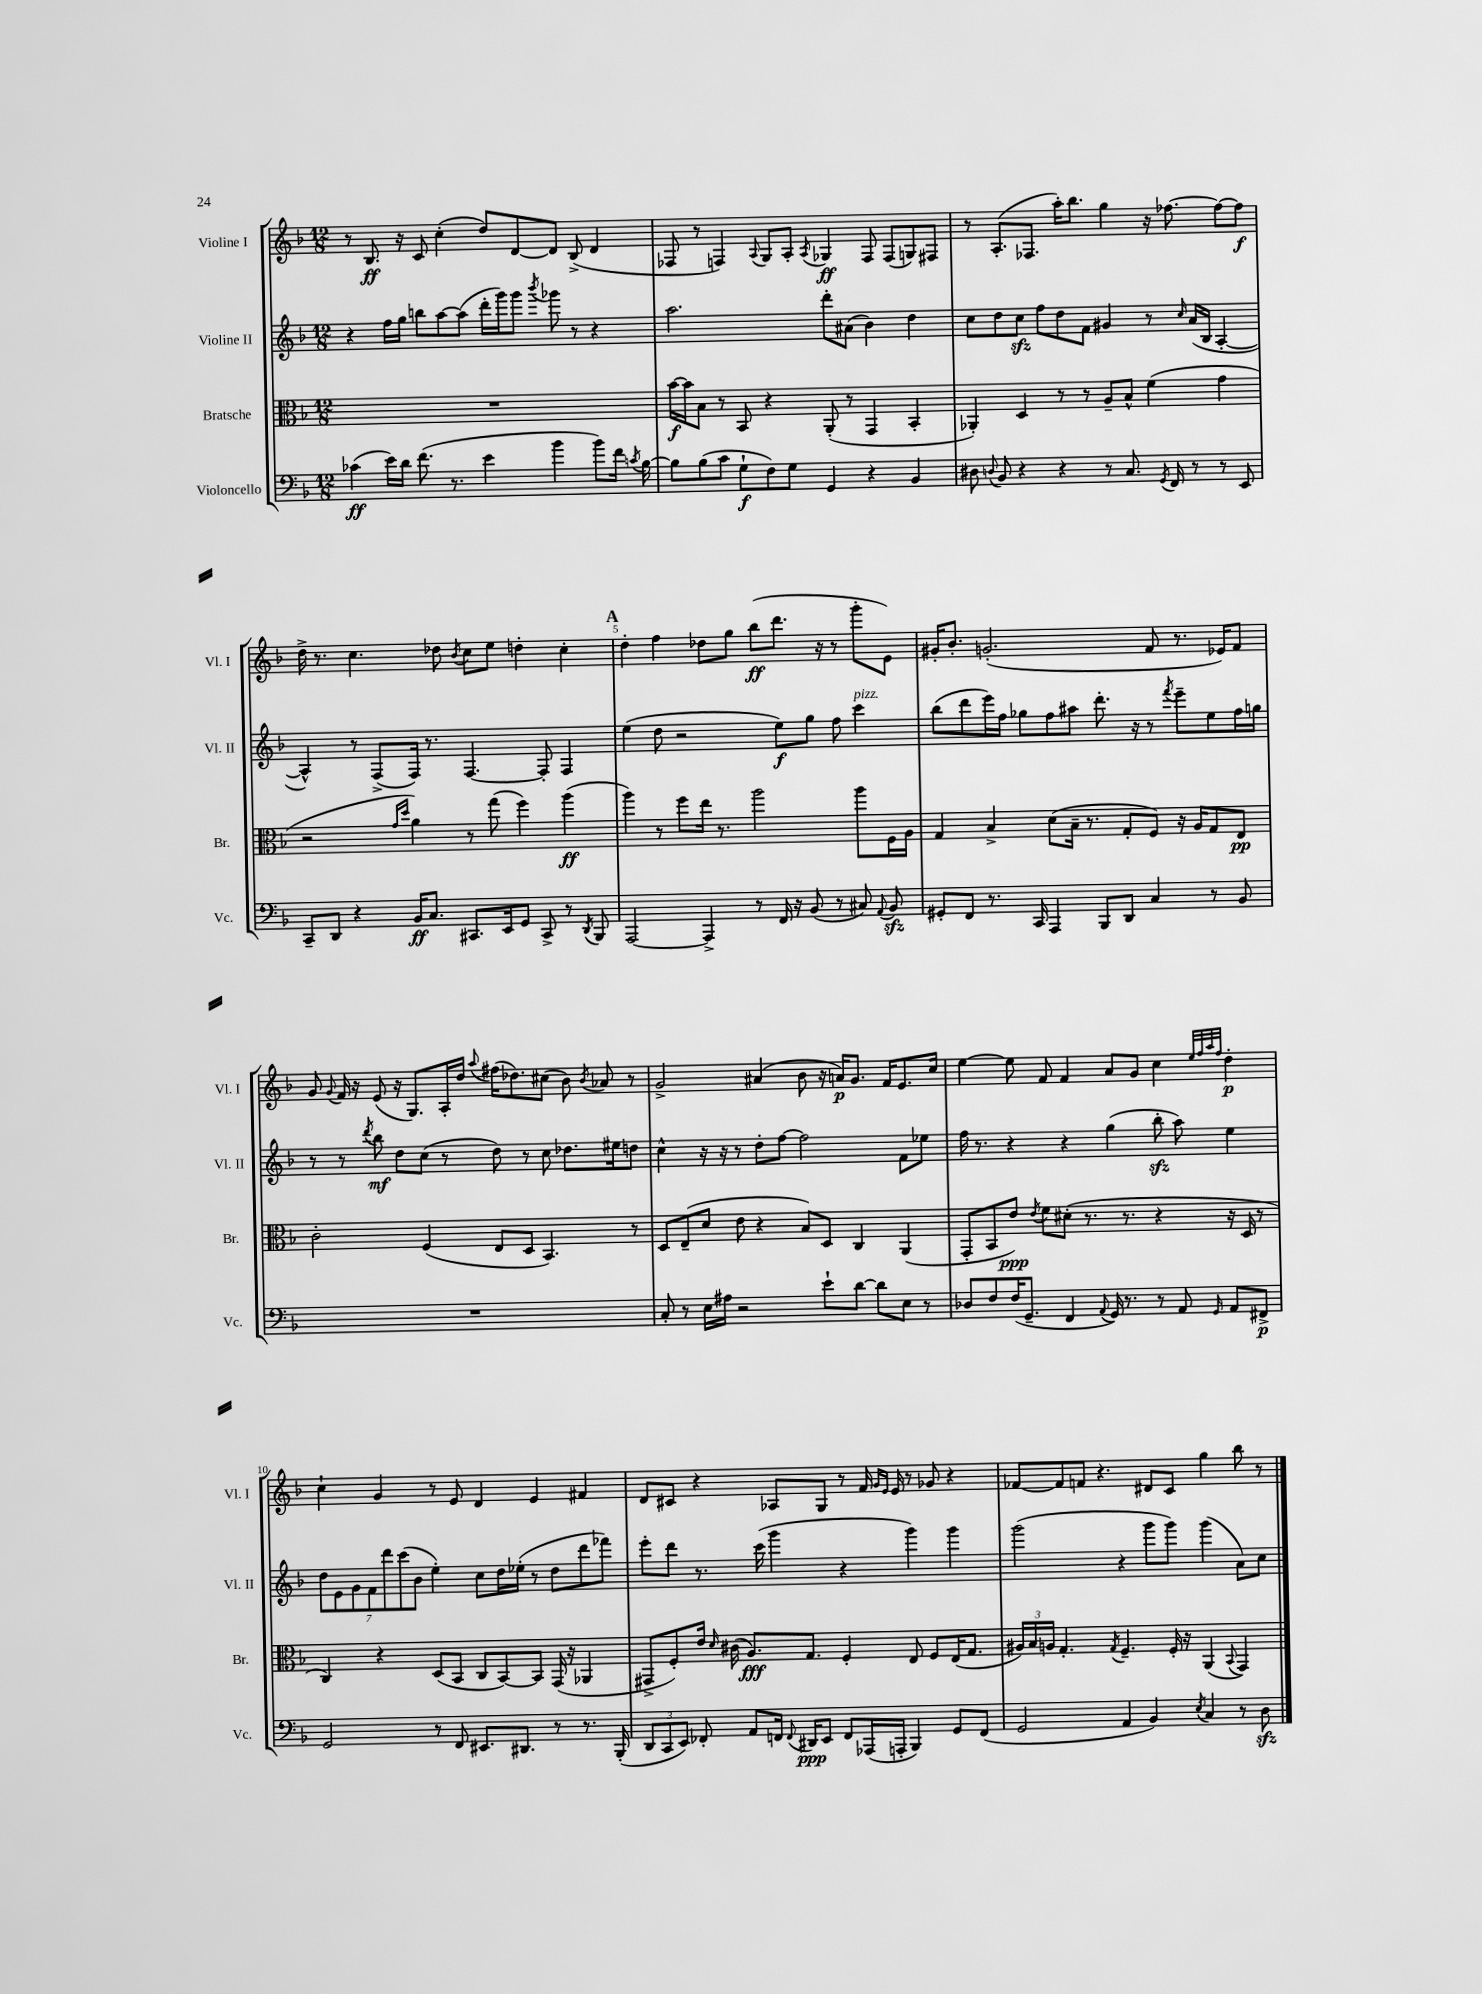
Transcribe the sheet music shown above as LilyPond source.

<<
\new StaffGroup <<
\new Staff = "s0" \with { instrumentName = "Violine I" shortInstrumentName = "Vl. I" } {
    \clef treble \key f \major \numericTimeSignature \time 12/8
    \autoBeamOff r8 bes8.\ff r16 c'8 c''4-.( d''8[) d'8~ d'8] bes8->( d'4 |
    fes8 r8 f4) \appoggiatura { a8 } g8[ a8]-. \acciaccatura { a8 } ges4\ff f8 f8[( g8) fis8] |
    r8 a8.[-.( fes8.] a''16[-.) bes''8.] g''4 r16 fes''8.~ fes''8[~ fes''8]\f |
    d''16-> r8. c''4. des''8 \acciaccatura { bes'8 } c''8[ e''8] d''4-. c''4-. |
    \mark \markup { \bold "A" } d''4-. f''4 des''8[ g''8] bes''8[\ff( d'''8.] r16 r8 g'''8[-. e'8]) |
    gis'16[-. bes'8.]-. g'2.-.( f'8 r8. ees'16[) f'8] |
    g'8 \appoggiatura { g'8 } f'16 r16 e'8( r16 g8.[) a16-. d''16] \appoggiatura { a''8 } fis''16[( des''8.) cis''8]( bes'8) \acciaccatura { bes'8 } aes'8 r8 |
    g'2-> ais'4( bes'8 r16 a'16[\p) g'8.] f'16[ e'8. c''16] |
    e''4~ e''8 f'8 f'4 a'8[ g'8] c''4 \grace { e''32[ f''32 a''32 f''32] } d''4-.\p |
    c''4-! g'4 r8 e'8 d'4 e'4 fis'4 |
    d'8[ cis'8] r4 aes8[ g8] r8 f'16 \grace { g'16[ e'16] } e'16 r8 ges'8 r4 |
    fes'8[~ fes'8 f'8] r4. dis'8[ c'8] g''4 bes''8 r8 \bar "|." |
}
\new Staff = "s1" \with { instrumentName = "Violine II" shortInstrumentName = "Vl. II" } {
    \clef treble \key f \major \numericTimeSignature \time 12/8
    \autoBeamOff r4 f''16[ g''16] b''8[ a''8~ a''8]( d'''16[-. g'''16) g'''8] \acciaccatura { bes'''8 } ges'''8 r8 r4 |
    a''2. d'''8[-. ais'8]( bes'4) d''4 |
    c''8[ d''8 c''8]\sfz f''8[ d''8 f'8] gis'4 r8 \grace { c''16 } a'16[( bes16] a4~-. |
    a4-^) r8 f8[->( f16]) r8. f4.~ f8-. f4 |
    \mark \markup { \bold "A" } e''4( d''8 r2 e''8[\f) g''8] f''8 c'''4^\markup { \italic "pizz." } |
    bes''8[( d'''8 e'''16) f''16] ges''8[ f''8 ais''8] d'''8.-. r16 r8 \acciaccatura { f'''8 } e'''8[-- e''8 f''16 g''16] |
    r8 r8 \acciaccatura { d'''8 } bes''8\mf d''8[ c''8]( r8 d''8) r8 c''8 des''8.[ eis''16 d''8] |
    c''4-^ r16 r16 r8 d''8[-. f''8]~ f''2 f'8[ ees''8] |
    f''16 r8. r4 r4 g''4( bes''8-.\sfz a''8) e''4 |
    \tuplet 7/4 { d''8[ e'8 g'8 f'8 d'''8 c'''8( bes'8] } e''4-.) c''8[ d''16 ees''16]-.( r8 d''8[ d'''8 fes'''8]) |
    e'''8[-. d'''8] r8. c'''16( g'''4 r4 g'''4) g'''4 |
    g'''2( r4 g'''8[ g'''8]) g'''4( a'8[) c''8] \bar "|." |
}
\new Staff = "s2" \with { instrumentName = "Bratsche" shortInstrumentName = "Br." } {
    \clef alto \key f \major \numericTimeSignature \time 12/8
    \autoBeamOff R1. |
    bes'16[~\f bes'16 bes8] r8 bes,8 r4 a,8-.( r8 g,4 bes,4-. |
    aes,4-.) d4 r8 r8 a8[-- bes8]-^ f'4( g'4 |
    r2 \grace { g'16[ d''16] } a'4) r8 g''8( f''4) a''4\ff( |
    \mark \markup { \bold "A" } a''4) r8 f''8[ e''16] r8. a''2 a''8[ f16 a16] |
    g4 bes4-> d'8[( bes16]-- r8. g8[-. f8]) r16 a16[ g8 e8]\pp |
    c'2-. f4( e8[ d8] bes,4.) r8 |
    d8[ e8--( d'8] e'8 r4 bes8[) d8] c4 a,4( |
    g,8[-. bes,8 e'8]\ppp) \acciaccatura { e'8 } f'8[ dis'8]-.( r8. r8. r4 r16 d16 r8 |
    c4) r4 d8[( bes,8] c8[ bes,8~) bes,8] g,16( r16 aes,4 |
    gis,8[-> f8-.) e'16] \grace { d'16 } cis'16( a8.[\fff) g8.] f4-. e8 f8[ e16( g8.] |
    \tuplet 3/2 { ais16[) bes16 a16] } g4.-. \acciaccatura { g8 } f4.-- f16-. r16 a,4( \appoggiatura { bes,8 } g,4) \bar "|." |
}
\new Staff = "s3" \with { instrumentName = "Violoncello" shortInstrumentName = "Vc." } {
    \clef bass \key f \major \numericTimeSignature \time 12/8
    \autoBeamOff ces'4\ff( e'16[) d'16] f'8.( r8. e'4 bes'4 bes'8[) f'16] \acciaccatura { c'8 } bes16~ |
    bes8[ bes8( c'8] g8[-!\f f8) g8] g,4 r4 bes,4 |
    dis8 \appoggiatura { d8 } bes,8 r4 r4 r8 c8. \acciaccatura { g,8 } f,16 r8 r8 e,8 |
    c,8[-- d,8] r4 bes,16[\ff c8.] cis,8.[ e,16 g,8] cis,8-> r8 \acciaccatura { d,8 } bes,,8 |
    \mark \markup { \bold "A" } a,,2~ a,,4-> r8 f,16 r16 bes,8( r8 cis8) \appoggiatura { a,8 } bes,8\sfz |
    gis,8[-. f,8] r8. c,16 a,,4 bes,,8[ d,8] c4 r8 bes,8 |
    R1. |
    c8-. r8 e16[ ais16] r2 e'8[-! d'8]~ d'8[ e8] r8 |
    des8[ f8 f16( g,8.]-- f,4 \appoggiatura { a,8 } g,16) r8. r8 a,8 \grace { g,16 } a,8[ fis,8]->\p |
    g,2 r8 f,8 eis,8.[ dis,8.] r8 r8. bes,,16-.( |
    \tuplet 3/2 { d,8[ c,8 e,8]) } fes,8-. a,8[ f,16] \appoggiatura { f,8 } dis,16[\ppp e,8] f,8[ aes,,16( a,,16]-. bes,,4) g,8[ f,8]( |
    g,2 a,4 bes,4) \acciaccatura { e8 } c4 r8 d8\sfz \bar "|." |
}
>>
>>
\layout { \context { \Score \override BarNumber.break-visibility = ##(#f #t #t) barNumberVisibility = #(every-nth-bar-number-visible 5) } }
